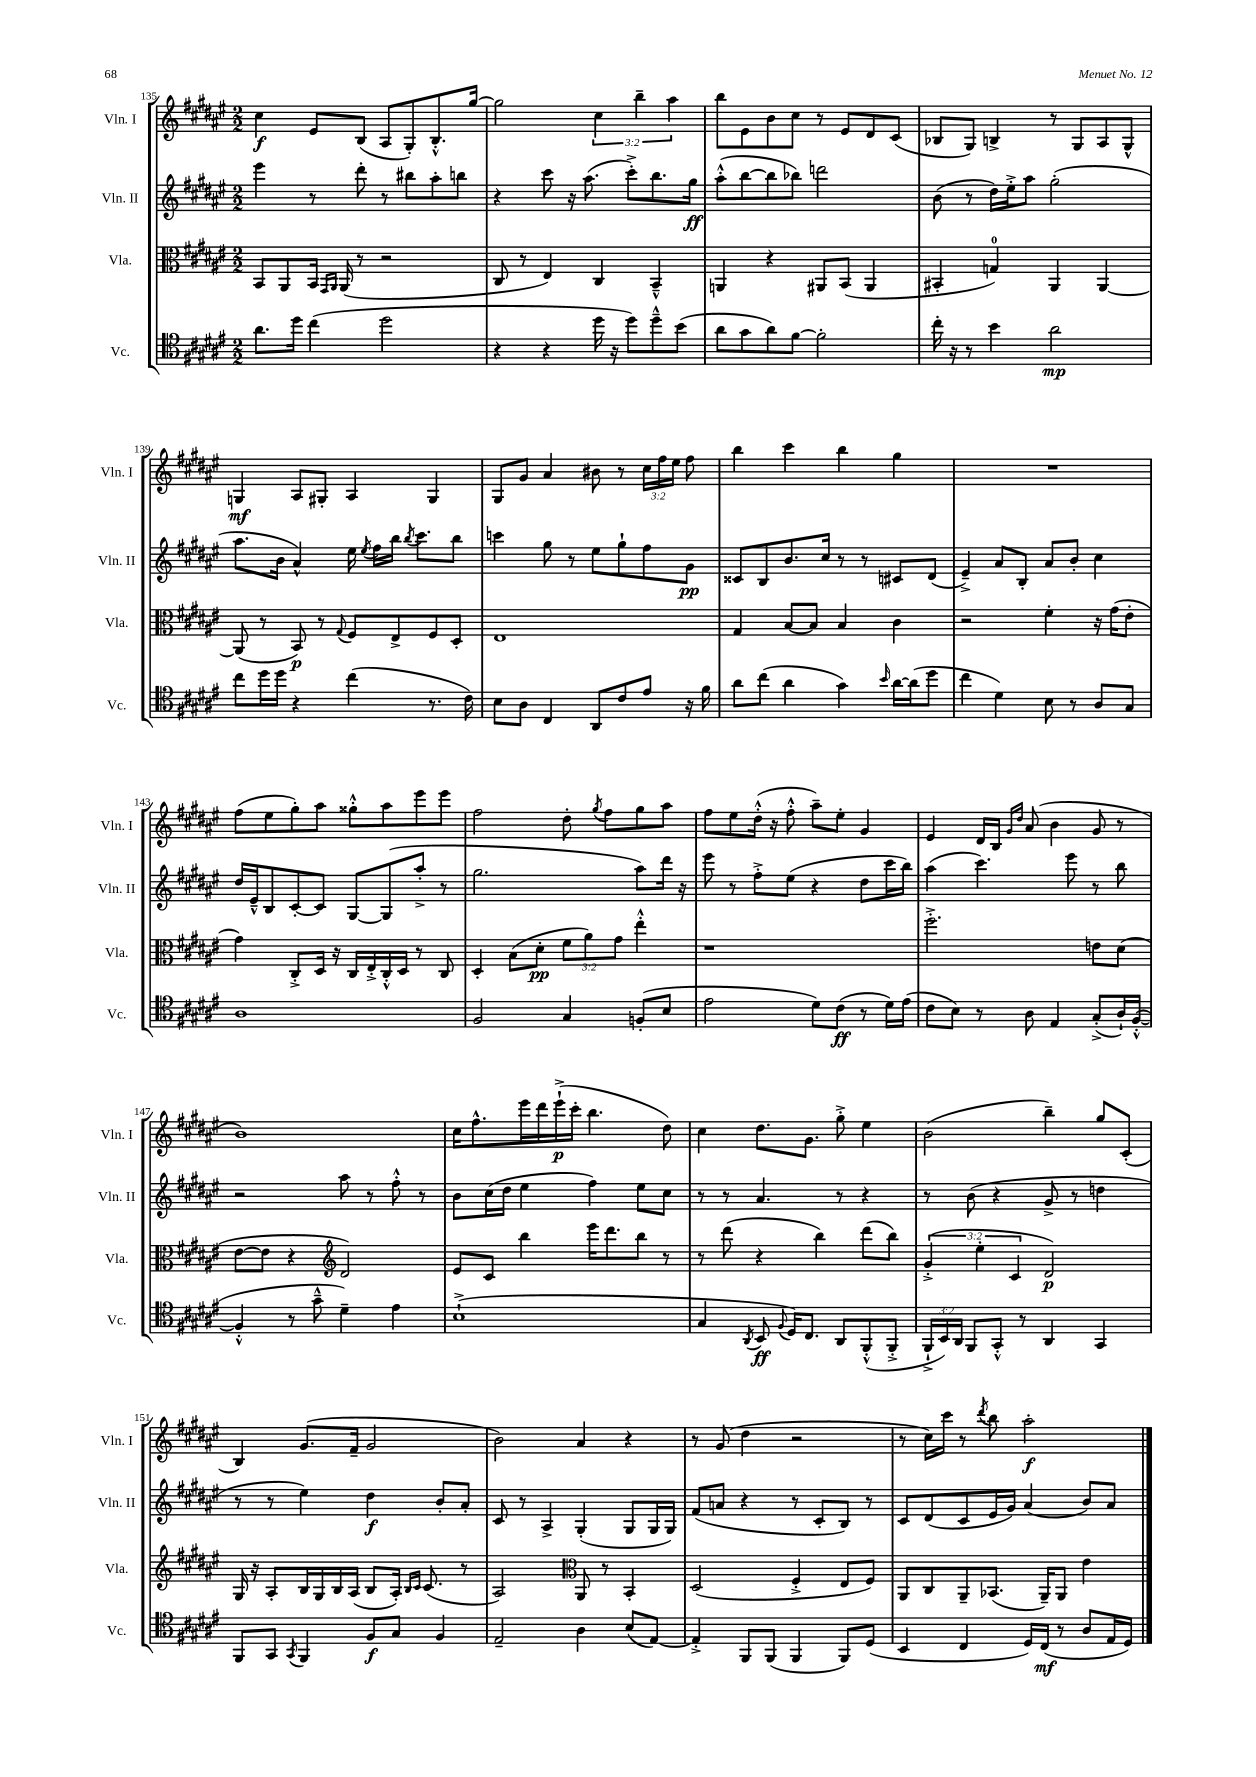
<<
\new StaffGroup <<
\new Staff = "s0" \with { instrumentName = "Vln. I" shortInstrumentName = "Vln. I" } {
    \clef treble \key fis \major \numericTimeSignature \time 2/2 \override Staff.TupletNumber.text = #tuplet-number::calc-fraction-text
    \autoBeamOff cis''4\f eis'8[ b8]( ais8[ gis8-.) b8.-.-^ gis''16]~ |
    gis''2 \tuplet 3/2 { cis''4 b''4-- ais''4 } |
    b''8[ eis'8 b'8 cis''8] r8 eis'8[ dis'8 cis'8]( |
    bes8[ gis8]) b4-> r8 gis8[ ais8 gis8]-^ |
    g4\mf ais8[ gis8]-. ais4 gis4 |
    gis8[ gis'8] ais'4 bis'8 r8 \tuplet 3/2 { cis''16[ fis''16 eis''16] } fis''8 |
    b''4 cis'''4 b''4 gis''4 |
    R1 |
    fis''8[( eis''8 gis''8-.) ais''8] gisis''8[-.-^ ais''8 eis'''8 eis'''8] |
    fis''2 dis''8-. \acciaccatura { gis''8 } fis''8[ gis''8 ais''8] |
    fis''8[ eis''8 dis''16]-.-^( r16 fis''8-.-^ ais''8[--) eis''8]-. gis'4 |
    eis'4 dis'16[ b16] \grace { gis'16[ dis''16] } ais'8( b'4 gis'8 r8 |
    b'1) |
    cis''16[ fis''8.-^ eis'''16 dis'''16 eis'''16-!->\p( cis'''16]-. b''4. dis''8) |
    cis''4 dis''8.[ gis'8.] gis''8-.-> eis''4 |
    b'2( b''4--) gis''8[ cis'8]-.( |
    b4) gis'8.[( fis'16]-- gis'2 |
    b'2) ais'4 r4 |
    r8 gis'8( dis''4 r2 |
    r8 cis''16[) cis'''16] r8 \acciaccatura { dis'''8 } b''8 ais''2-.\f \bar "|." |
}
\new Staff = "s1" \with { instrumentName = "Vln. II" shortInstrumentName = "Vln. II" } {
    \clef treble \key fis \major \numericTimeSignature \time 2/2
    \autoBeamOff eis'''4 r8 dis'''8-. r8 bis''8[ ais''8-. b''8] |
    r4 cis'''8 r16 ais''8.( cis'''8[-.->) b''8. gis''16]\ff |
    ais''8[-.-^( b''8~ b''8 bes''8]) d'''2 |
    b'8( r8 dis''16[) eis''16-.-> ais''8] gis''2-.( |
    ais''8.[ b'16] ais'4-^) eis''16 \acciaccatura { eis''8 } fis''16[ b''16] \acciaccatura { b''8 } cis'''8.[ b''8] |
    c'''4 gis''8 r8 eis''8[ gis''8-! fis''8 gis'8]\pp |
    cisis'8[ b8 b'8. cis''16] r8 r8 cis'8[ dis'8]( |
    eis'4--->) ais'8[ b8]-. ais'8[ b'8]-. cis''4 |
    dis''16[ eis'16---^ b8 cis'8~-. cis'8] gis8[~ gis8( ais''8]-.-> r8 |
    gis''2. ais''8[) dis'''16] r16 |
    eis'''8 r8 fis''8[-.-> eis''8]( r4 dis''8[ cis'''16 b''16]) |
    ais''4( cis'''4.) eis'''8 r8 b''8 |
    r2 ais''8 r8 fis''8-.-^ r8 |
    b'8[ cis''16( dis''16] eis''4 fis''4) eis''8[ cis''8] |
    r8 r8 ais'4. r8 r4 |
    r8 b'8( r4 gis'8-> r8 d''4 |
    r8 r8 eis''4) dis''4\f b'8[-. ais'8]-. |
    cis'8 r8 ais4-> gis4-.( gis8[ gis16 gis16]) |
    fis'8[( a'8] r4 r8 cis'8[-. b8]) r8 |
    cis'8[ dis'8( cis'8 eis'16 gis'16]) ais'4( b'8[) ais'8] \bar "|." |
}
\new Staff = "s2" \with { instrumentName = "Vla." shortInstrumentName = "Vla." } {
    \clef alto \key fis \major \numericTimeSignature \time 2/2 \override Staff.TupletNumber.text = #tuplet-number::calc-fraction-text
    \autoBeamOff b,8[ ais,8 b,16] \grace { gis,16[ ais,16] } ais,16( r8 r2 |
    cis8 r8 eis4) cis4 b,4---^ |
    a,4 r4 ais,8[ b,8]( ais,4 |
    bis,4-. g4-0) ais,4 ais,4~ |
    ais,8( r8 b,8\p) r8 \appoggiatura { gis8 } fis8[ eis8-> fis8 dis8]-. |
    eis1 |
    gis4 b8[~ b8] b4 cis'4 |
    r2 fis'4-. r16 gis'16[( eis'8]-. |
    gis'4) cis8[-.-> dis16] r16 cis16[ eis16-.-> cis16-.-^ dis16] r8 cis8 |
    dis4-. b8[( dis'8]-.\pp \tuplet 3/2 { fis'8[ ais'8) gis'8] } eis''4-.-^ |
    r1 |
    fis''2.-.-> e'8[ dis'8]( |
    eis'8[~ eis'8] r4 \clef treble dis'2) |
    eis'8[ cis'8] b''4 eis'''16[ dis'''8. b''8] r8 |
    r8 dis'''8( r4 b''4) dis'''8[( b''8]) |
    \tuplet 3/2 { gis'4-.->( eis''4-. cis'4 } dis'2\p) |
    gis16 r16 ais8[-. b16 gis16 b16 ais16]( b8[ ais16]-.) \grace { b16[ cis'16] } cis'8.( r8 |
    ais2) \clef alto ais,8 r8 b,4-. |
    dis2( fis4-.-> eis8[ fis8]) |
    ais,8[ cis8 ais,8-- bes,8.]( ais,16[--) ais,8] eis'4 \bar "|." |
}
\new Staff = "s3" \with { instrumentName = "Vc." shortInstrumentName = "Vc." } {
    \clef tenor \key fis \major \numericTimeSignature \time 2/2 \override Staff.TupletNumber.text = #tuplet-number::calc-fraction-text
    \autoBeamOff ais'8.[ dis''16] cis''4( dis''2 |
    r4 r4 dis''16 r16 dis''8[) dis''8---^ b'8]( |
    ais'8[ gis'8 ais'8) fis'8]~ fis'2-. |
    cis''16-. r16 r8 b'4 ais'2\mp |
    cis''8[ dis''16 dis''16] r4 cis''4( r8. cis'16) |
    b8[ ais8] cis4 ais,8[ cis'8 eis'8] r16 fis'16 |
    ais'8[ cis''8]( ais'4 gis'4) \grace { b'16 } ais'16[~ ais'16( dis''8] |
    cis''4 dis'4) b8 r8 ais8[ gis8] |
    ais1 |
    fis2 gis4 f8[-.( b8] |
    eis'2 dis'8[) cis'8]\ff( r8 dis'16[) eis'16]( |
    cis'8[ b8]) r8 ais8 eis4 gis8[-.->( ais16-!) fis16]~-.-^( |
    fis4-.-^ r8 gis'8---^ dis'4--) eis'4 |
    b1-!->( |
    gis4 \acciaccatura { ais,8 } b,8\ff \appoggiatura { fis8 } dis16[) cis8.] ais,8[ fis,8-.-^( fis,8]-.-> |
    \tuplet 3/2 { fis,16[-!-> b,16) ais,16] } fis,8[ gis,8]-.-^ r8 ais,4 gis,4 |
    fis,8[ gis,8] \acciaccatura { gis,8 } fis,4 fis8[\f gis8] fis4 |
    eis2-- ais4 b8[( eis8]~) |
    eis4-.-> fis,8[ fis,8]( fis,4 fis,8[) dis8]( |
    b,4 cis4 dis16[) cis16]\mf( r8 ais8[ eis16 dis16]) \bar "|." |
}
>>
>>
\layout { \context { \Score currentBarNumber = #135 } }
